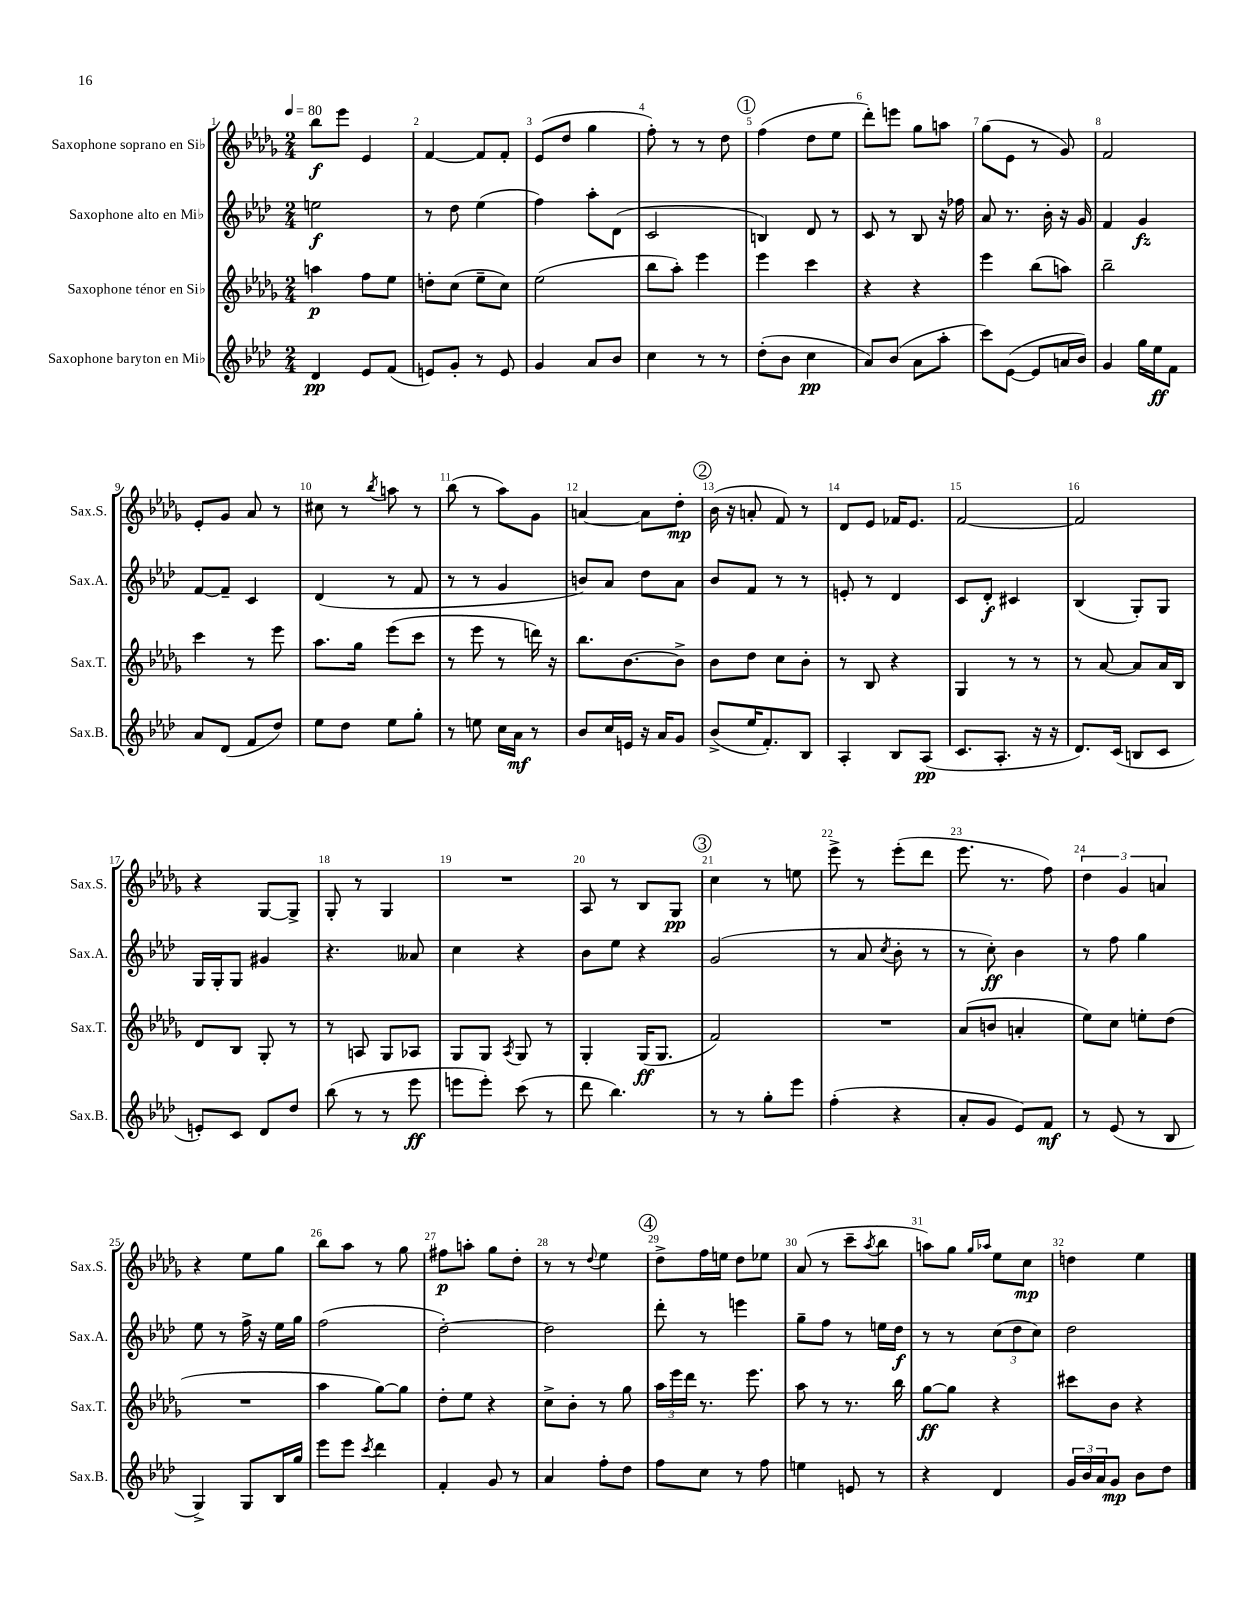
<<
\new StaffGroup <<
\new Staff = "s0" \with { instrumentName = "Saxophone soprano en Sib" shortInstrumentName = "Sax.S." } {
    \clef treble \key des \major \numericTimeSignature \time 2/4 \tempo 4 = 80
    bes''8\f ees'''8 ees'4 |
    f'4~ f'8 f'8-. |
    ees'8( des''8 ges''4 |
    f''8-.) r8 r8 des''8 |
    \mark \markup { \circle "1" } f''4( des''8 ees''8 |
    des'''8-.) e'''8 ges''8 a''8 |
    ges''8( ees'8 r8 ges'8) |
    f'2 |
    ees'8-. ges'8 aes'8 r8 |
    cis''8 r8 \acciaccatura { bes''8 } a''8 r8 |
    bes''8( r8 aes''8) ges'8 |
    a'4~ a'8 des''8-.\mp |
    \mark \markup { \circle "2" } bes'16( r16 a'8-. f'8) r8 |
    des'8 ees'8 fes'16 ees'8. |
    f'2~ |
    f'2 |
    r4 ges8~ ges8-> |
    ges8-. r8 ges4 |
    R2 |
    aes8 r8 bes8 ges8\pp |
    \mark \markup { \circle "3" } c''4 r8 e''8 |
    ees'''8-> r8 ees'''8-.( des'''8 |
    ees'''8. r8. f''8) |
    \tuplet 3/2 { des''4 ges'4 a'4 } |
    r4 ees''8 ges''8 |
    bes''8 aes''8 r8 ges''8 |
    fis''8\p a''8-. ges''8 des''8-. |
    r8 r8 \appoggiatura { des''8 } ees''4 |
    \mark \markup { \circle "4" } des''8-> f''16 e''16 des''8 ees''8 |
    aes'8( r8 c'''8-- \acciaccatura { aes''8 } bes''8 |
    a''8) ges''8 \grace { ges''16 aes''16 } ees''8 c''8\mp |
    d''4 ees''4 \bar "|." |
}
\new Staff = "s1" \with { instrumentName = "Saxophone alto en Mib" shortInstrumentName = "Sax.A." } {
    \clef treble \key aes \major \numericTimeSignature \time 2/4
    e''2\f |
    r8 des''8 ees''4( |
    f''4) aes''8-. des'8( |
    c'2 |
    \mark \markup { \circle "1" } b4) des'8 r8 |
    c'8 r8 bes8 r16 fes''16 |
    aes'8 r8. bes'16-. r16 g'16 |
    f'4 g'4\fz |
    f'8~ f'8-- c'4 |
    des'4( r8 f'8 |
    r8 r8 g'4 |
    b'8) aes'8 des''8 aes'8 |
    \mark \markup { \circle "2" } bes'8 f'8 r8 r8 |
    e'8-. r8 des'4 |
    c'8 des'8-.\f cis'4 |
    bes4( g8-.) g8 |
    g16 g16-. g8 gis'4 |
    r4. aeses'8 |
    c''4 r4 |
    bes'8 ees''8 r4 |
    \mark \markup { \circle "3" } g'2( |
    r8 aes'8 \acciaccatura { c''8 } bes'8-. r8 |
    r8 c''8-.\ff) bes'4 |
    r8 f''8 g''4 |
    ees''8 r8 f''16-> r16 ees''16 g''16 |
    f''2( |
    des''2~-.) |
    des''2 |
    \mark \markup { \circle "4" } des'''8-. r8 e'''4 |
    g''8-- f''8 r8 e''16 des''16\f |
    r8 r8 \tuplet 3/2 { c''8( des''8 c''8) } |
    des''2 \bar "|." |
}
\new Staff = "s2" \with { instrumentName = "Saxophone ténor en Sib" shortInstrumentName = "Sax.T." } {
    \clef treble \key des \major \numericTimeSignature \time 2/4
    a''4\p f''8 ees''8 |
    d''8-. c''8( ees''8-- c''8) |
    ees''2( |
    bes''8 aes''8-.) ees'''4 |
    \mark \markup { \circle "1" } ees'''4 c'''4 |
    r4 r4 |
    ees'''4 bes''8( a''8) |
    bes''2-- |
    c'''4 r8 ees'''8 |
    aes''8. ges''16 ees'''8( c'''8 |
    r8 ees'''8 r8 d'''16) r16 |
    bes''8. bes'8.~ bes'8-> |
    \mark \markup { \circle "2" } bes'8 des''8 c''8 bes'8-. |
    r8 bes8 r4 |
    ges4 r8 r8 |
    r8 aes'8~ aes'8 aes'16 bes16 |
    des'8 bes8 ges8-. r8 |
    r8 a8 ges8 aes8 |
    ges8 ges8 \acciaccatura { aes8 } ges8 r8 |
    ges4-. ges16\ff( ges8. |
    \mark \markup { \circle "3" } f'2) |
    R2 |
    aes'8( b'8 a'4-. |
    ees''8) c''8 e''8-. des''8( |
    R2 |
    aes''4 ges''8~) ges''8 |
    des''8-. ees''8 r4 |
    c''8-> bes'8-. r8 ges''8 |
    \mark \markup { \circle "4" } \tuplet 3/2 { aes''16 ees'''16 des'''16 } r8. ees'''8. |
    aes''8 r8 r8. bes''16 |
    ges''8~\ff ges''8 r4 |
    cis'''8 bes'8 r4 \bar "|." |
}
\new Staff = "s3" \with { instrumentName = "Saxophone baryton en Mib" shortInstrumentName = "Sax.B." } {
    \clef treble \key aes \major \numericTimeSignature \time 2/4
    des'4\pp ees'8 f'8( |
    e'8) g'8-. r8 e'8 |
    g'4 aes'8 bes'8 |
    c''4 r8 r8 |
    \mark \markup { \circle "1" } des''8-.( bes'8 c''4\pp |
    aes'8) bes'8( aes'8 aes''8-. |
    c'''8) ees'8~( ees'8 a'16 bes'16) |
    g'4 g''16 ees''16\ff f'8 |
    aes'8 des'8( f'8 des''8) |
    ees''8 des''8 ees''8 g''8-. |
    r8 e''8 c''16 aes'16\mf r8 |
    bes'8 c''16 e'16 r16 aes'16 g'8 |
    \mark \markup { \circle "2" } bes'8->( ees''16 f'8.-.) bes8 |
    aes4-. bes8 aes8\pp( |
    c'8. aes8.-. r16 r16 |
    des'8.) c'16( b8 c'8 |
    e'8-.) c'8 des'8 des''8 |
    bes''8( r8 r8 ees'''8\ff |
    e'''8 e'''8-.) c'''8( r8 |
    des'''8 bes''4.) |
    \mark \markup { \circle "3" } r8 r8 g''8-. ees'''8 |
    f''4-.( r4 |
    aes'8-. g'8 ees'8) f'8\mf |
    r8 ees'8( r8 bes8 |
    g4->) g8 bes16 g''16 |
    ees'''8 ees'''8 \acciaccatura { c'''8 } des'''4 |
    f'4-. g'8 r8 |
    aes'4 f''8-. des''8 |
    \mark \markup { \circle "4" } f''8 c''8 r8 f''8 |
    e''4 e'8 r8 |
    r4 des'4 |
    \tuplet 3/2 { g'16 bes'16 aes'16 } g'8\mp bes'8 des''8 \bar "|." |
}
>>
>>
\layout { \context { \Score \override BarNumber.break-visibility = ##(#f #t #t) barNumberVisibility = #all-bar-numbers-visible } }
